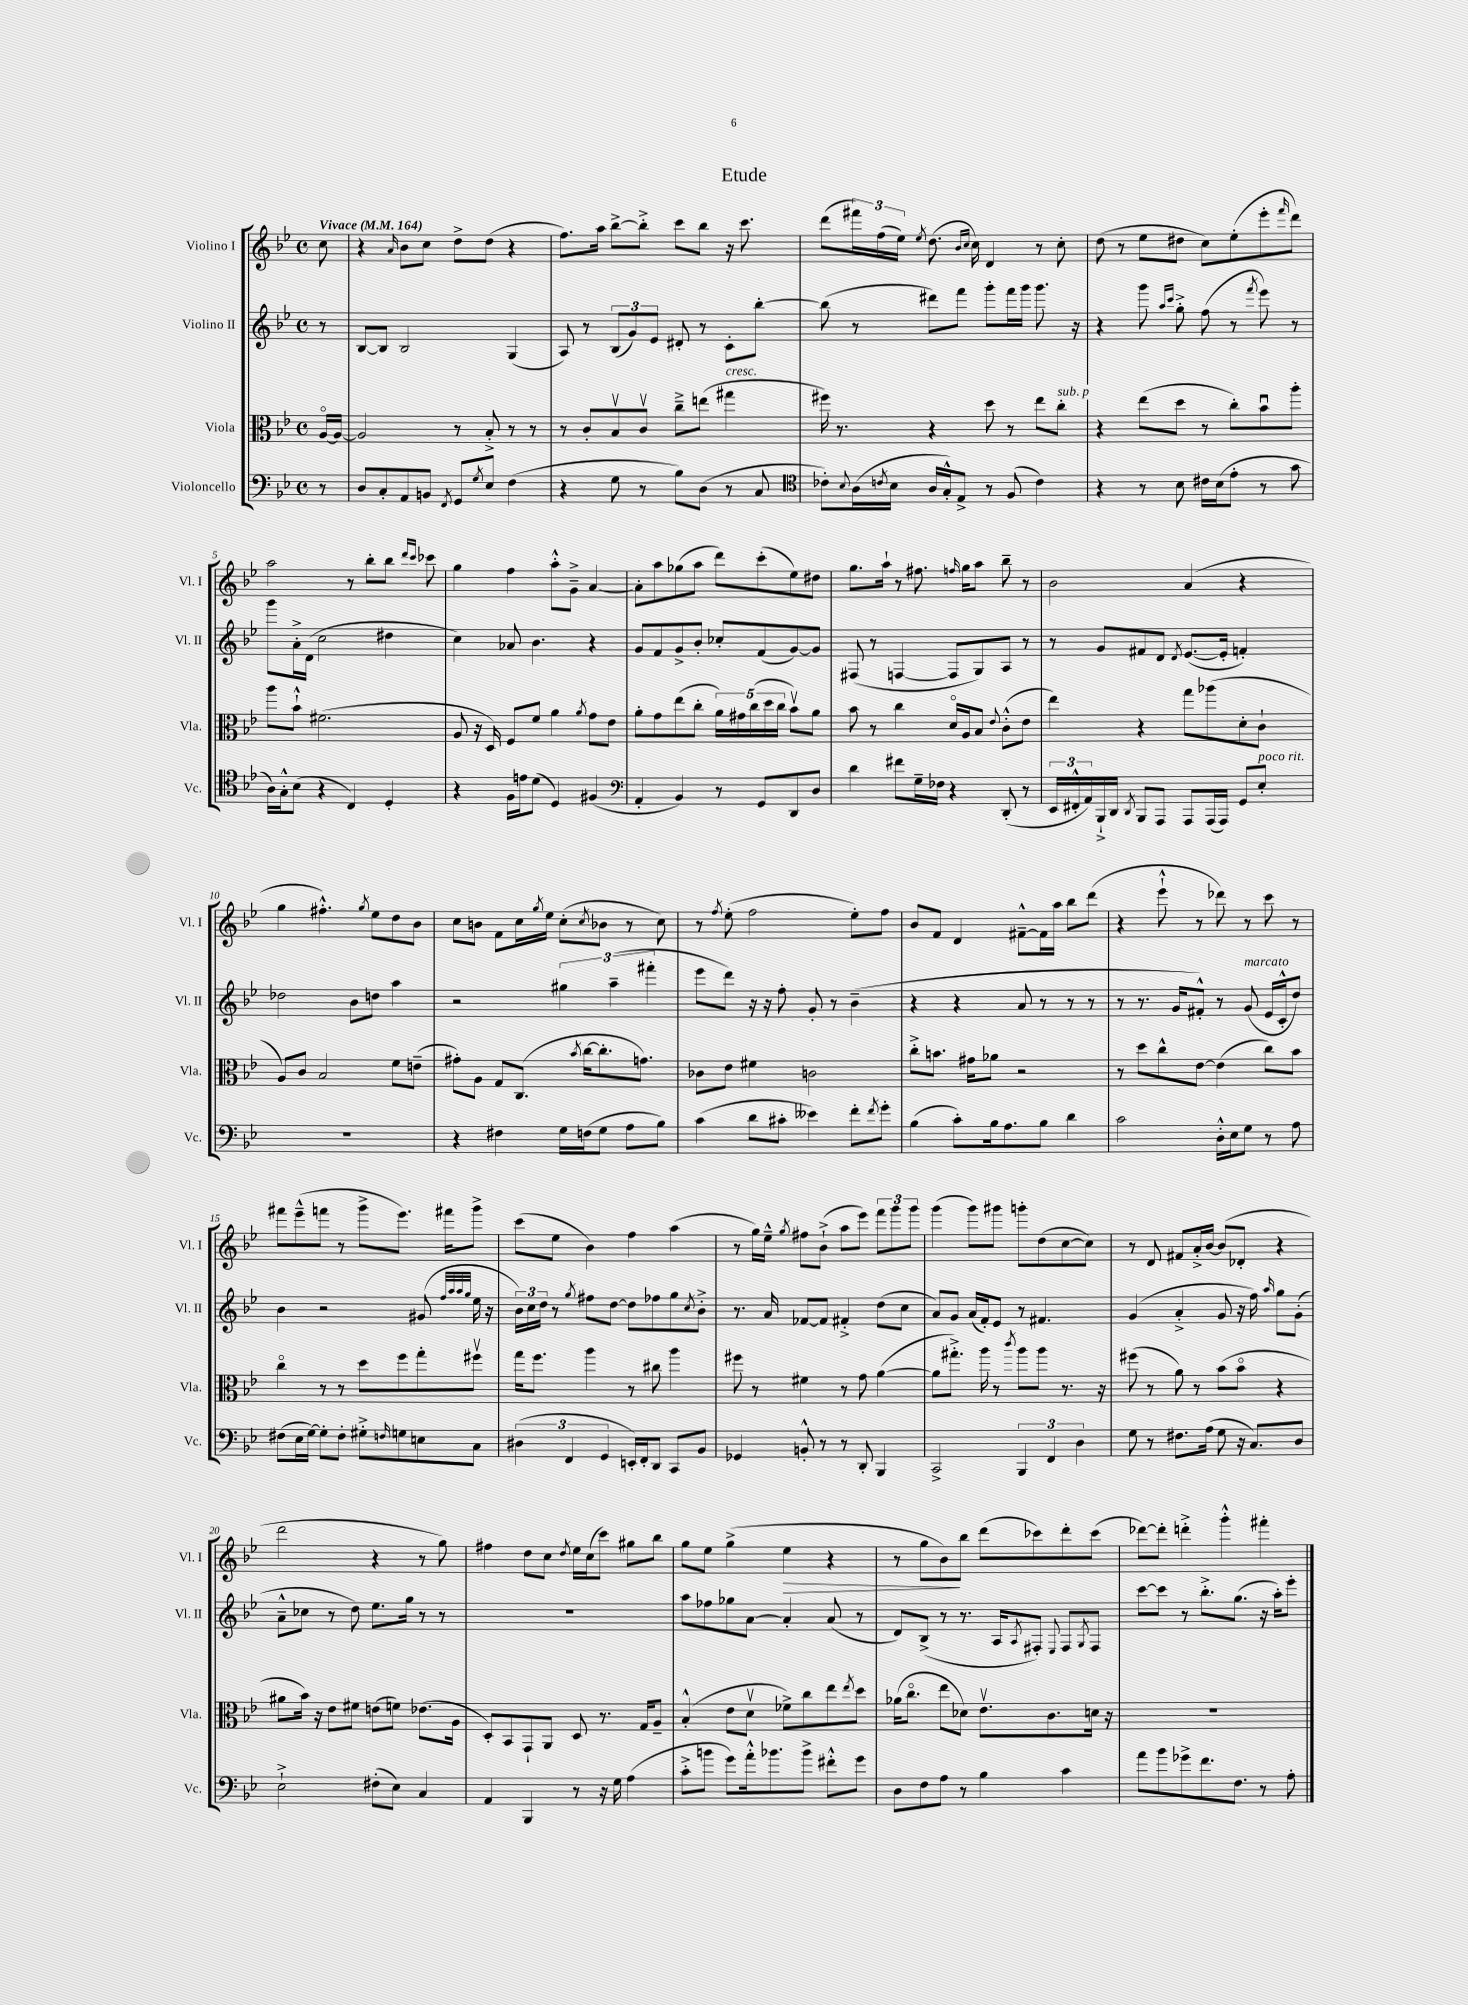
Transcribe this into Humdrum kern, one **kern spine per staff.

**kern	**kern	**kern	**kern	**dynam
*part4	*part3	*part2	*part1	*part1
*staff4	*staff3	*staff2	*staff1	*staff1
*I"Violoncello	*I"Viola	*I"Violino II	*I"Violino I	*
*I'Vc.	*I'Vla.	*I'Vl. II	*I'Vl. I	*
*clefF4	*clefC3	*clefG2	*clefG2	*
*k[b-e-]	*k[b-e-]	*k[b-e-]	*k[b-e-]	*
*M4/4	*M4/4	*M4/4	*M4/4	*
*met(c)	*met(c)	*met(c)	*met(c)	*
*MM164	*MM164	*MM164	*MM164	*
=	=	=	=	=
!	!	!	!LO:TX:a:B:t=Vivace	!
8r	[16A/LL	8r	8cc\	.
.	16A/JJ_	.	.	.
=1	=1	=1	=1	=1
8D/L	2A/]	[8B-/L	4r	.
8C'/	.	8B-/J]	.	.
.	.	.	16qqa/	.
8AA/	.	2B-/	8b-\L	.
8BBn/J	.	.	8cc\J	.
8qFF/	.	.	.	.
8GG/L	8r	.	8dd^\L	.
8qG/	.	.	.	.
8E-/J	8B-'^/	.	(8dd\J	.
(4F\	8r	(4G/	4r	.
.	8r	.	.	.
=2	=2	=2	=2	=2
4r	8r	8A/)	8.ff\L)	.
.	8c'/L	8r	.	.
.	.	.	16aa\Jk	.
8G\	8B-v/	(12B-/L	[8bb-^\L	.
.	.	12g/)	.	.
8r	8cv/J	.	8bb-'^\J]	.
.	.	12e-/J	.	.
8B-\L)	8cc~^\L	8d#X'/	8ccc\L	.
(8D\J	(8een\J	8r	8bb-\J	.
!	!LO:TX:a:i:t=cresc.	!	!	!
8r	4gg#X\	8c'\L	16r	.
.	.	.	8.ccc\	.
8C/	.	[8bb-'\J	.	.
=3	=3	=3	=3	=3
*clefC4	*	*	*	*
8c-X'\L)	16ff#X\)	(8bb-\]	(8ddd\L	.
.	8.r	.	.	.
8qqB-/	.	.	.	.
(16A\L	.	8r	24fff#X\L)	.
.	.	.	(24ff\	.
8qcn/	.	.	.	.
16B-\JJ	.	.	.	.
.	.	.	24ee-\JJ)	.
.	.	.	8qee-/	.
16A/LL	4r	8ddd#X\L)	(8.dd\	.
16G'^^/J)	.	.	.	.
8E-^/J	.	8fff\J	.	.
.	.	.	16qqb-/LL	.
.	.	.	16qqcc/JJ	.
.	.	.	16cc\)	.
8r	8dd\	8ggg'\L	4d/	.
(8F/	8r	16fff\L	.	.
.	.	16ggg\JJ	.	.
4c\)	8ee-\L	8.ggg\	8r	.
!	!LO:TX:a:i:t=sub. p	!	!	!
.	8cc'\J	.	8cc'\	.
.	.	16r	.	.
=4	=4	=4	=4	=4
4r	4r	4r	(8dd\	.
.	.	.	8r	.
8r	(8ee-\L	8ggg\	8ee-\L	.
.	.	16qqaa/LL	.	.
.	.	16qqccc/JJ	.	.
8B-\	8dd\J	8gg'^\	8dd#X\J	.
16c#X\LL	8r	(8ff\	8cc\L)	.
(16B-\J	.	.	.	.
8e-'\J	8cc'\L)	8r	(8ee-'\	.
.	.	8qfff/	.	.
8r	8b-u\	8eee-\)	8eee-'\	.
.	.	.	16qqfff/	.
8g\	8aa'\J	8r	8ddd\J)	.
!!LO:LB:g=z
=5	=5	=5	=5	=5
16A\LL)	8aa\L	8ggg\L	2aa\	.
16G'^^\J	.	.	.	.
(8B-\J	8b-`^^\J	16a'^\L	.	.
.	.	(16d\JJ	.	.
4r	(2.f#X\	2cc\	.	.
4C/)	.	.	8r	.
.	.	.	8bb-'\L	.
4D'/	.	4dd#X\	8bb-\J	.
.	.	.	16qqddd/LL	.
.	.	.	16qqccc/JJ	.
.	.	.	8ccc-X\	.
=6	=6	=6	=6	=6
4r	8A/	4cc\)	4gg\	.
.	16r	.	.	.
.	16D/)	.	.	.
16F\LL	8F/L	8a-X/	4ff\	.
16en\J	.	.	.	.
(8d\J	8f/J	4.b-\	.	.
4D/)	4a\	.	8aa'^^\L	.
.	.	.	8g~^\J	.
.	8qa/	.	.	.
(4F#X/	8g\L	4r	[4a/	.
.	8e-\J	.	.	.
=7	=7	=7	=7	=7
*clefF4	*	*	*	*
4AA'/	8a'\L	8g/L	8a'\L]	.
.	8g\	8f/	8aa\	.
4BB-/)	(8ee-\	8g^/	(8gg-X\	.
.	8cc'\J	8b-'/J	8aa\J	.
8r	20a\LL)	8cc-X'/L	8ddd\L)	.
.	20g#X\	.	.	.
.	(20cc\	.	.	.
8GG/L	.	(8f/	(8ccc'\	.
.	20dd\	.	.	.
.	20cc\JJ	.	.	.
8DD/	8b-v\L)	[8g/)	8ee-\)	.
8D/J	8a\J	8g/J]	8dd#X\J	.
=8	=8	=8	=8	=8
4d\	8b-\	(8F#X/	8.gg\L	.
.	8r	8r	.	.
.	.	.	16aa`\Jk	.
8f#X\L	4cc\	[4Fn/	8r	.
16G~\L	.	.	8.ff#X\	.
16F-X\JJ	.	.	.	.
4r	16d/LL	8F/L]	.	.
.	.	.	16qqffn/	.
.	16A/J	.	16gg\KL	.
.	8B-/J	8G/)	8aa\J	.
.	8qqe-/	.	.	.
(8DD'/	(8c'^^\L	8A/J	8bb-~\	.
8r	8e-\J	8r	8r	.
=9	=9	=9	=9	=9
24EE-/LL	4ee-\)	8r	2b-\	.
24FF#X'^^/	.	.	.	.
24AA/)	.	.	.	.
16BBB-`^/	.	8g/L	.	.
16DD/JJ	.	.	.	.
8qDD/	.	.	.	.
8BBB-/L	4r	8f#X/	.	.
8AAA/J	.	8d/J	.	.
.	.	8qd/	.	.
8AAA/L	8gg\L	([8.e-/L	(4a/	.
(16AAA/L	(8aa-X\	.	.	.
16AAA/JJ)	.	16e-'/Jk]	.	.
8GG/L	8d'\	4fn'/)	4r	.
!LO:TX:a:i:t=poco rit.	!	!	!	!
8E-'/J	8c`\J	.	.	.
!!LO:LB:g=z
=10	=10	=10	=10	=10
1r	8A/L)	2dd-X\	4gg\	.
.	8c/J	.	.	.
.	2B-/	.	4.ff#X'^^\)	.
.	.	8b-\L	.	.
.	.	.	8qgg/	.
.	.	8ddn\J	8ee-\L	.
.	8f\L	4aa\	8dd\	.
.	(8en~\J	.	8b-\J	.
=11	=11	=11	=11	=11
4r	8g#X'\L)	2r	8cc\L	.
.	8A\J	.	8bn\J	.
4F#X\	8G/L	.	8f\L	.
.	(8.C/J	.	16cc\L	.
.	.	.	8qgg/	.
.	.	.	16ee-\JJ	.
16G\LL	.	6gg#X\	(8cc'\L	.
.	8qb-/	.	.	.
(16Fn\J	[16cc\KL	.	.	.
.	.	.	8qcc/	.
8G\J	8.cc'\]	.	8b-X\J	.
.	.	(6aa~\	.	.
8A\L	.	.	8r	.
.	8.gn\J)	.	.	.
.	.	6fff#X'\	.	.
8B-\J)	.	.	8cc\)	.
=12	=12	=12	=12	=12
(4c\	8c-X\L	8eee-\L	8r	.
.	.	.	8qff/	.
.	8e-\J	8ddd\J)	(8ee-'\	.
8d\L	4f#X\	16r	2ff\	.
.	.	16r	.	.
8c#X'\J	.	8ff'\	.	.
4e--X\)	2cn\	8g'/	.	.
.	.	8r	.	.
8f'\L	.	(4b-~\	8ee-'\L)	.
8qf/	.	.	.	.
8g'\J	.	.	8ff\J	.
=13	=13	=13	=13	=13
(4B-\	8cc'^\L	4r	8b-/L	.
.	8.bn\J	.	8f/J	.
8c'\L)	.	4r	4d/	.
.	16g#X\KL	.	.	.
16B-\k	8a-X\J	.	.	.
8.A\	.	.	.	.
.	2r	8a/	[8f#X~^^\L	.
8B-\J	.	8r	16f#\L]	.
.	.	.	16aa\JJ	.
4d\	.	8r	8bb-\L	.
.	.	8r	(8ddd\J	.
=14	=14	=14	=14	=14
2c\	8r	8r	4r	.
.	8dd\L	8.r	.	.
.	8cc^^\	.	8eee-`^^\	.
.	.	16g/KL	.	.
.	[8e-\J	8f#X'^^/J)	8r	.
16D'^^\LL	(4e-\]	8r	8ddd-X\)	.
16E-\J	.	.	.	.
!	!	!LO:TX:a:i:t=marcato	!	!
8G\J	.	(8g/	8r	.
8r	8cc\L)	16e-/LL	8ccc\	.
.	.	16c'^^/J	.	.
8A\	8b-\J	8dd/J)	8r	.
!!LO:LB:g=z
=15	=15	=15	=15	=15
(8F#X\L	4cc\	4b-\	8fff#X\L	.
16E-\L	.	.	(8eee-~^^\	.
[16G\JJ)	.	.	.	.
8G'\L]	8r	2r	8fffn\J	.
8F#'\J	8r	.	8r	.
8G#X'^\L	8dd\L	.	8ggg^\L	.
16qqFn/	.	.	.	.
8Gn\	8ff\	.	8.eee-\J)	.
8En\	8gg'\	(8g#X/	.	.
.	.	.	16fff#X\KL	.
.	.	32qqff/LLL	.	.
.	.	32qqaa/	.	.
.	.	32qqaa/	.	.
.	.	32qqgg/JJJ	.	.
8C\J	8ff#Xv\J	16ee-\	8ggg^\J	.
.	.	16r	.	.
=16	=16	=16	=16	=16
(6D#X\	16gg\KL	24b-\LL)	(8ccc\L	.
.	.	24cc\	.	.
.	8.ff\J	.	.	.
.	.	24dd\JJ	.	.
.	.	8r	8ee-\J	.
6FF/	.	.	.	.
.	.	8qgg/	.	.
.	4aa\	8ff#X\L	4b-\)	.
6GG/	.	.	.	.
.	.	[8dd\J	.	.
16EEn'/LL)	8r	8dd\L]	4ff\	.
16FF'/J	.	.	.	.
8DD/J	8cc#X\	8ff-X\	.	.
8CC/L	4aa\	8gg\	(4aa\	.
.	.	8qcc/	.	.
8BB-/J	.	8b-'^\J	.	.
=17	=17	=17	=17	=17
4GG-X/	8ff#X\	8.r	8r	.
.	8r	.	16gg\LL)	.
.	.	16a/	16ee-~^^\JJ	.
.	.	.	8qgg/	.
8BBn'^^/	4f#X\	[8f-X/L	8ff#X\L	.
8r	.	8f-/J]	(8b-`^\J	.
8r	8r	4f#X'^/	8aa\L	.
8DD'/	8g\	.	8eee-\J)	.
4BBB-/	([4a\	(8dd\L	12fff\L	.
.	.	.	12ggg\	.
.	.	8cc\J	.	.
.	.	.	12ggg\J	.
=18	=18	=18	=18	=18
2CC^/	8a\L]	8a/L)	(4ggg\	.
.	8.gg#X'^\J)	8g/J	.	.
.	.	(16a/LL	8ggg\L)	.
.	16aa\	16f'/J)	.	.
.	8r	8e-/J	8ggg#X\J	.
.	8qccc/	.	.	.
6BBB-/	8aa\L	8r	8gggn'\L	.
.	8aa\J	4.f#X/	(8dd\	.
6FF/	.	.	.	.
.	8.r	.	[8cc\	.
6D\	.	.	.	.
.	.	.	8cc\J])	.
.	16r	.	.	.
=19	=19	=19	=19	=19
8G\	(8ff#X\	(4g/	8r	.
8r	8r	.	8d/	.
8.F#X\L	8a\)	4a'^/	8f#X/L	.
.	8r	.	16a'^/L	.
(16A\Jk	.	.	[16b-/JJ	.
8G\	(8b-\L	8g/	(8b-/L]	.
16r	8b-\J	16r	8d-X'/J	.
8.C/L)	.	16ff\)	.	.
.	.	16qqaa/	.	.
.	4r	8gg\L	4r	.
8D/J	.	(8g'\J	.	.
!!LO:LB:g=z
=20	=20	=20	=20	=20
2E-`^\	8a#X\L	8a~^^\L	2ddd\	.
.	16b-\Jk)	8cc-X\J	.	.
.	16r	.	.	.
.	8e-\L	8r	.	.
.	8f#X\J	8dd\)	.	.
(8F#X'\L	(8en\L	8.ee-\L	4r	.
8E-\J)	8fn\J)	.	.	.
.	.	16gg\Jk	.	.
4C/	(8.e-X\L	8r	8r	.
.	.	8r	8gg\)	.
.	16A\Jk	.	.	.
=21	=21	=21	=21	=21
4AA/	8D'/L)	1r	4ff#X\	.
.	8BB-/	.	.	.
4BBB-/	8GG`/	.	8dd\L	.
.	8AA/J	.	8cc\J	.
.	.	.	8qdd/	.
8r	8D/	.	16ee-\LL	.
.	.	.	(16cc\J	.
16r	8.r	.	8ccc\J)	.
16G\	.	.	.	.
(4A\	.	.	8gg#X\L	.
.	16G/KL	.	.	.
.	8A~/J	.	8bb-\J	.
=22	=22	=22	=22	=22
8c'^\L	(4B-'^^/	8aa\L	8gg\L	.
8bn\J	.	8ff-X\	8ee-\J	.
8g\L)	8e-\L	8gg-X\	(4gg^\	.
16a'^^\k	8dv\J	[8a\J	.	.
8.b-X\	.	.	.	.
!	!	!	!	!LO:HP:b
.	8f-X^\L)	4a'/]	4ee-\	>
8b-^\J	8cc\	.	.	.
8f#X'^^\L	8ee-\	(8a/	4r	.
.	8qee-/	.	.	.
8g\J	8dd\J	8r	.	.
=23	=23	=23	=23	=23
8D\L	(16a-X\KL	8d/L)	8r	.
.	8.cc\J	.	.	.
8F\	.	(8B-^/J	8gg\L	.
8A\J	8ee-\L	8r	8b-\)	.
8r	8d-X\J)	8.r	8bb-\J	]
4B-\	8.e-v\L	.	(8ddd\L	.
.	.	16A/KL	.	.
.	.	8qA/	.	.
.	.	8F#X'/J)	8ccc-X\)	.
.	8.c\	.	.	.
.	.	8qqE-/	.	.
4c\	.	8F#/L	8ddd'\	.
.	.	8qG/	.	.
.	16dn\Jk	8F#/J	(8ccc-\J	.
.	16r	.	.	.
=24	=24	=24	=24	=24
8a\L	1r	[8ccc\L	[8ddd-X\L)	.
8b-\	.	8ccc\J]	8ddd-'\J]	.
8g-X^\	.	8r	4dddn'^\	.
8.f\	.	8.bb-'^\L	.	.
.	.	.	4ggg'^^\	.
8.F\J	.	(8.gg\J	.	.
8r	.	16r	4fff#X'\	.
.	.	16aa'\KL)	.	.
8A'\	.	8eee-'\J	.	.
==	==	==	==	==
*-	*-	*-	*-	*-
